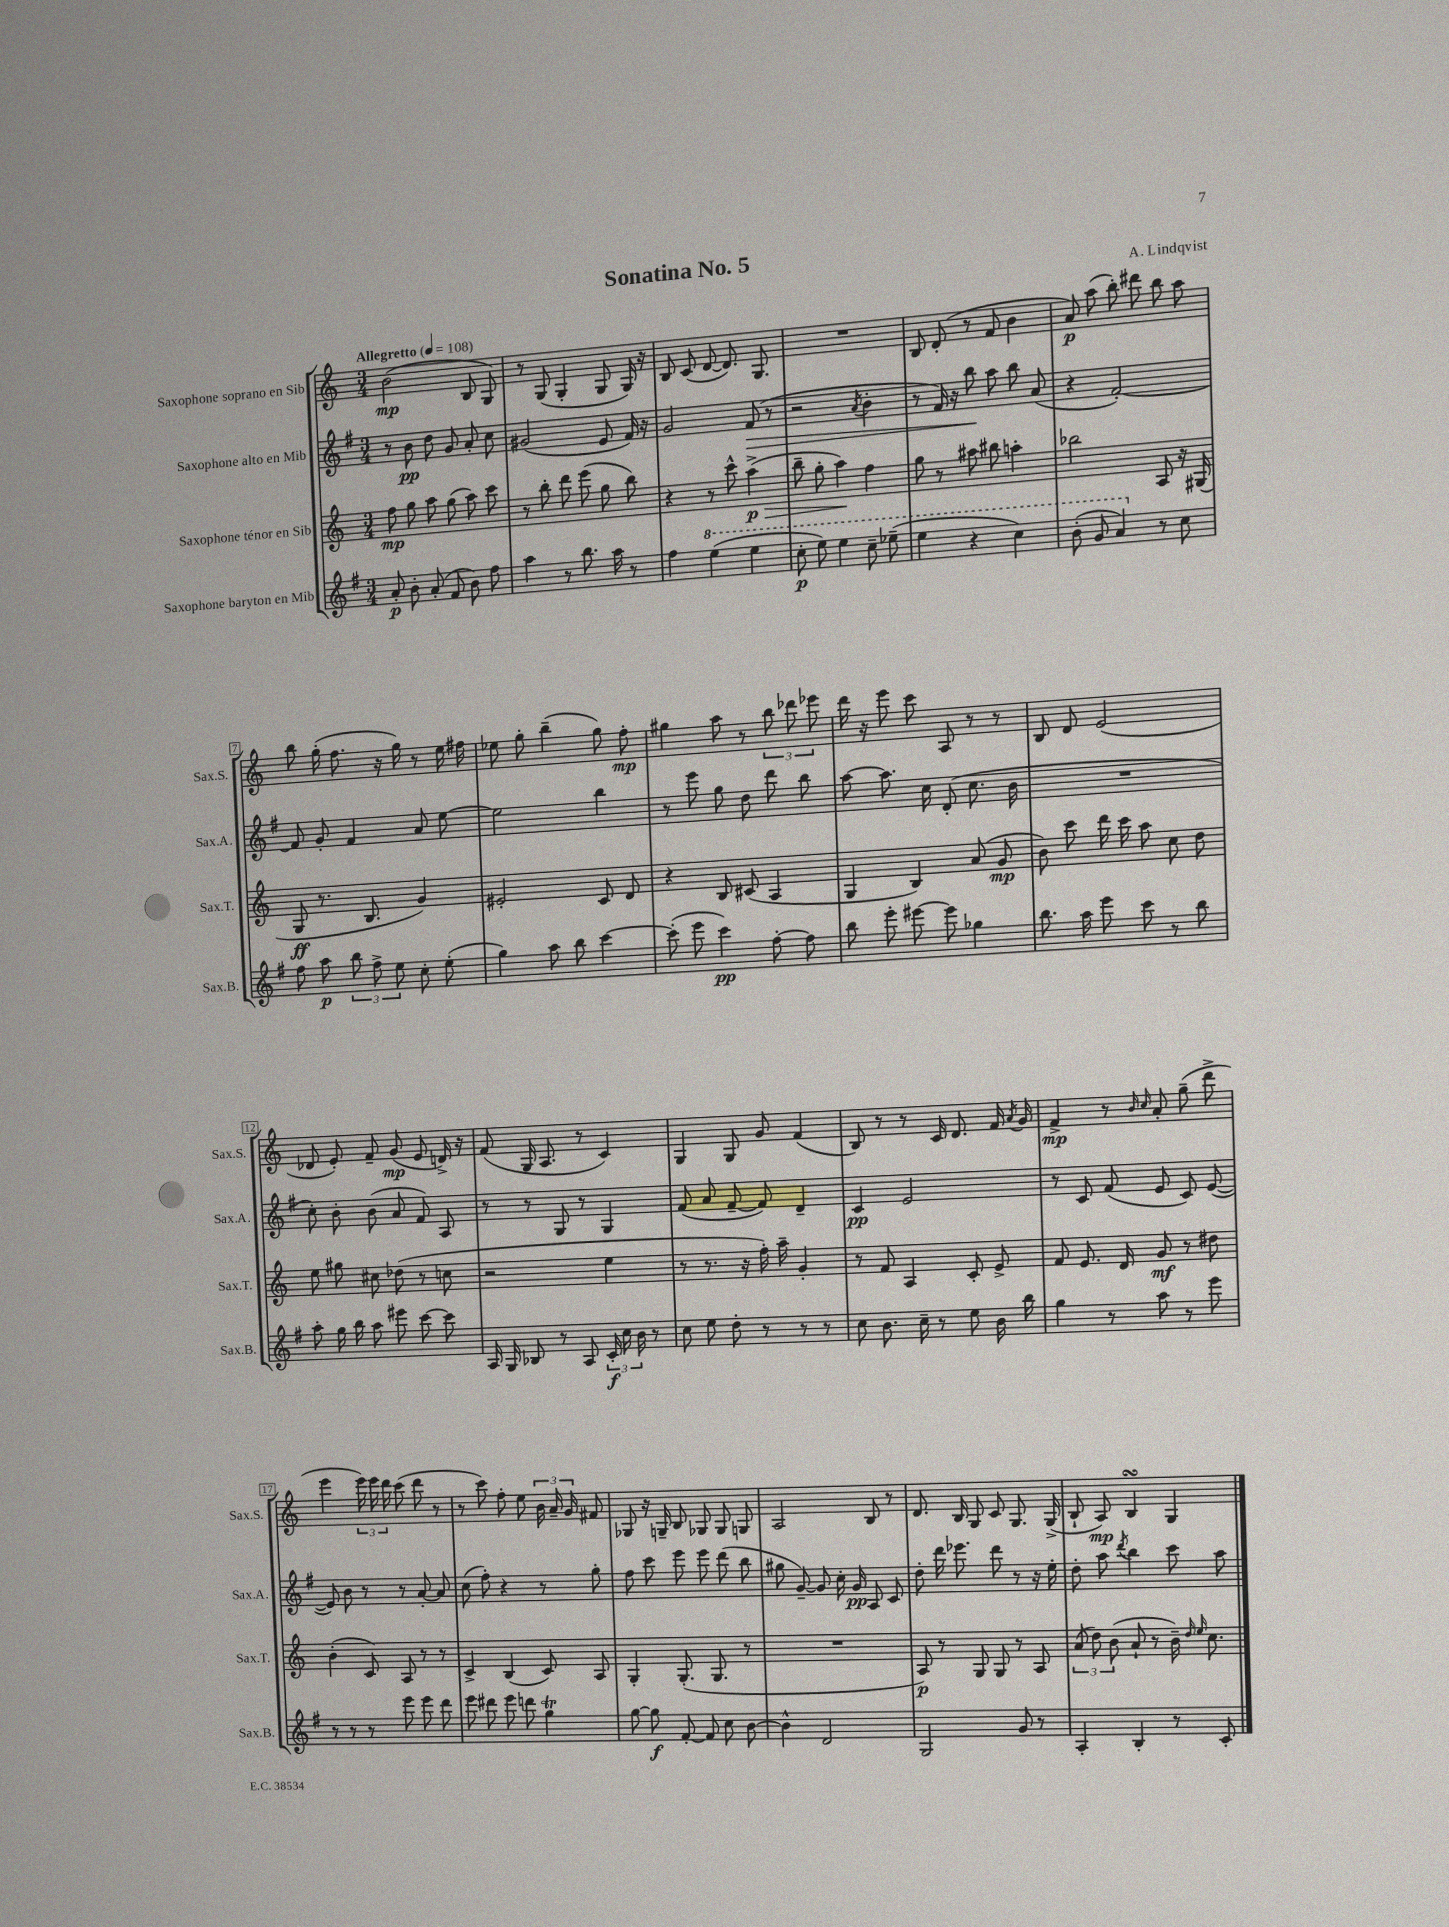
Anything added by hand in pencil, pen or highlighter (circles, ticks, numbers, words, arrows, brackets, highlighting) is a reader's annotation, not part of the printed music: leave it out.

**kern	**kern	**kern	**kern
*staff4	*staff3	*staff2	*staff1
*clefG2	*clefG2	*clefG2	*clefG2
*k[f#]	*k[]	*k[f#]	*k[]
*M3/4	*M3/4	*M3/4	*M3/4
*MM108	*MM108	*MM108	*MM108
8a'/	8ff\	8r	(2b\
8b'\	8gg\	8b\	.
(8a'/	8aa\	8dd\	.
8f#/	(8gg\	8g/	.
8b\)	8aa\)	8a'/	8B/
8ff#\	8ccc\	8cc\	8G/)
=	=	=	=
4aa\	8r	(2g#/	8r
.	8bb'\	.	(8G/
8r	8ddd\	.	4G'/
8.bb\	(8eee\	.	.
.	8gg\	8e/	8G/
16aa\	.	.	.
8r	8bb\)	16f#/)	16G/)
.	.	16r	16r
=	=	=	=
4ff#\	4r	2g/	8B/
.	.	.	(8c/
(4eee\	8r	.	[8d/
.	8ccc^^\	.	8.d/])
4eee\	(4aa^\	(8f#/	.
.	.	.	8.G/
.	.	8r	.
=	=	=	=
8ccc'\	8bb~\	2r	2.r
8eee\)	8gg'\	.	.
4eee\	4aa\)	.	.
.	.	8qa/	.
8ccc~\	4ff\	4b'\	.
(8eee-~\	.	.	.
=	=	=	=
4eee\	8gg\	8r	8B/
.	8r	16f#/)	(8d'/
.	.	16r	.
4r	8aa#\	8bb\	8r
.	8bb#\	8aa\	8f/
4ccc\)	4aa'\	8bb\	4b\
.	.	(8a/	.
=	=	=	=
(8bb'\	2bb-\	4r	8a/)
8gg/	.	.	(8aa\
4aa/)	.	[2f#'/)	8bb'\)
.	.	.	8ddd#\
8r	8A/	.	8bb\
8cc\	16r	.	8aa\
.	(16G#/	.	.
=	=	=	=
8ff#\	8G/	8f#/]	8bb\
8aa\	8.r	8g'/	(16gg'\
.	.	.	8.ff\
12bb\	.	4f#/	.
.	8.B/	.	.
12ff#^\	.	.	.
.	.	.	16r
12ee\	.	.	.
.	.	.	16gg\)
8cc'\	4g/)	8a/	8r
(8ee'\	.	[8ee\	16ee\
.	.	.	16ff#\
=	=	=	=
4gg\)	2e#'/	2ee\]	8ee-\
.	.	.	8gg'\
8aa\	.	.	(4bb~\
8bb\	.	.	.
[4ccc\	8c/	4bb\	8gg\)
.	8d/	.	8ff'\
=	=	=	=
(8ccc'\]	4r	8r	4gg#\
8eee\	.	8eee\	.
4ccc\)	8B/	8gg\	8aa\
.	(8c#/	8dd\	8r
[8ff#'\	4A/	8ddd\	12bb\
.	.	.	12ddd-\
8ff#\]	.	8bb\	.
.	.	.	12eee-\
=	=	=	=
8bb\	4G/	[8aa\	16ddd\
.	.	.	16r
8eee'\	.	8.aa\]	8eee\
[8eee#\	4B/)	.	8ccc\
.	.	16cc\	.
8eee#\]	.	(8d'/	8A/
4gg-\	(8a/	8.cc\	8r
.	8g/	.	8r
.	.	16b\	.
=	=	=	=
8.bb\	8b\)	2.r	8B/
.	8ccc\	.	8d/
16aa\	.	.	.
8eee\	16ddd\	.	(2e/
.	16ccc\	.	.
8ccc\	8aa\	.	.
8r	8cc\	.	.
8bb\	8dd\	.	.
=	=	=	=
8aa'\	8ee\	8cc'\)	8d-/
16gg\	8gg#\	8b'\	8e'/)
16bb\	.	.	.
8aa\	8cc#\	(8b\	8f~/
8eee#\	(8dd-\	8a/	(8g/
[8ccc\	8r	8f#/)	8e/
8ccc\]	8cc\	8A/	16d^/)
.	.	.	16r
=	=	=	=
16A/	2r	8r	(8f/
16G/	.	.	.
8B-/	.	8r	16G/
.	.	.	8.A/
8r	.	8G/	.
8A/	.	8r	8r
24c'/	4ee\	4G/	4c/)
24cc\	.	.	.
24b\	.	.	.
8r	.	.	.
=	=	=	=
8cc\	8r	(8f#/	4G/
8ee\	8.r	8a/	.
8dd'\	.	[8f#~/	8G/
.	16r	.	.
8r	16ff'\)	8f#/])	8g/
.	16aa~\	.	.
8r	4g'/	4d~/	(4f/
8r	.	.	.
=	=	=	=
8cc\	8r	4c/	8B/)
8.b\	8f/	.	8r
.	4A/	2e/	8r
16cc~\	.	.	.
8r	.	.	16c/
.	.	.	8.d/
8ee\	8c'/	.	.
16b\	8e^/	.	16f/
.	.	.	8qa/
16bb\	.	.	16g/
=	=	=	=
4gg\	8f/	8r	4f^/
.	8.e/	8c/	.
8r	.	(8f#/	8r
.	16d/	.	.
.	.	.	16qqb/
.	.	.	16qqcc/
8aa\	8g/	8e/	8a'/
8r	8r	8c/)	(8gg~\
8eee\	8dd#\	([8e/	8ddd^\
=	=	=	=
8r	(4b'\	8e/])	4eee\
8r	.	8b\	.
8r	8c/)	8r	24eee\)
.	.	.	24eee\
.	.	.	24ddd\
8eee\	8A/	8r	(8ccc\
8eee\	8r	[8a'/	8ddd\
8ddd\	8r	8a/]	8r
=	=	=	=
8eee\	4c^/	(8cc\	8r
8ddd#\	.	8ff#'\)	8ccc\)
8eee\	(4B/	4r	8ff'\
8ddd\	.	.	8ee\
4gg\	8c/)	8r	24b\
.	.	.	24a~/
.	.	.	24g/
.	8A/	8gg'\	8f#/
=	=	=	=
[8gg\	4G'/	8ff#\	8G-/
8gg\]	.	8ccc\	16r
.	.	.	16G~/
[8f#'/	(8.G'/	8eee\	8B/
8f#/]	.	8eee\	8G-/
.	8.G/	.	.
8cc\	.	(8ddd\	8G-/
[8b\	8r	8bb\	8G/
=	=	=	=
4b^^\]	2.r	8gg#\	2A/
.	.	[8g~/)	.
2d/	.	8g/]	.
.	.	16cc'\	.
.	.	16g/	.
.	.	8A/	8B/
.	.	8c/	8r
=	=	=	=
2G/	8A/)	8dd'\	8.d/
.	8r	16ddd\	.
.	.	8.eee-\	16B/
.	8G/	.	8G/
.	8G/	8ddd\	8c/
8g/	8r	8r	8.G/
8r	8A/	16r	.
.	.	16ee'\	(16G^/
=	=	=	=
4A'/	(12a/	8dd'\	8B`/
.	12dd\)	.	.
.	.	8aa\	8A/)
.	(12b\	.	.
.	.	8qddd/	.
4B'/	8a`/	4bb\	4B/
.	8r	.	.
8r	16b~\)	8ccc\	4G/
.	16qqdd/	.	.
.	16qqee/	.	.
.	8.cc\	.	.
8c'/	.	8aa\	.
==	==	==	==
*-	*-	*-	*-
